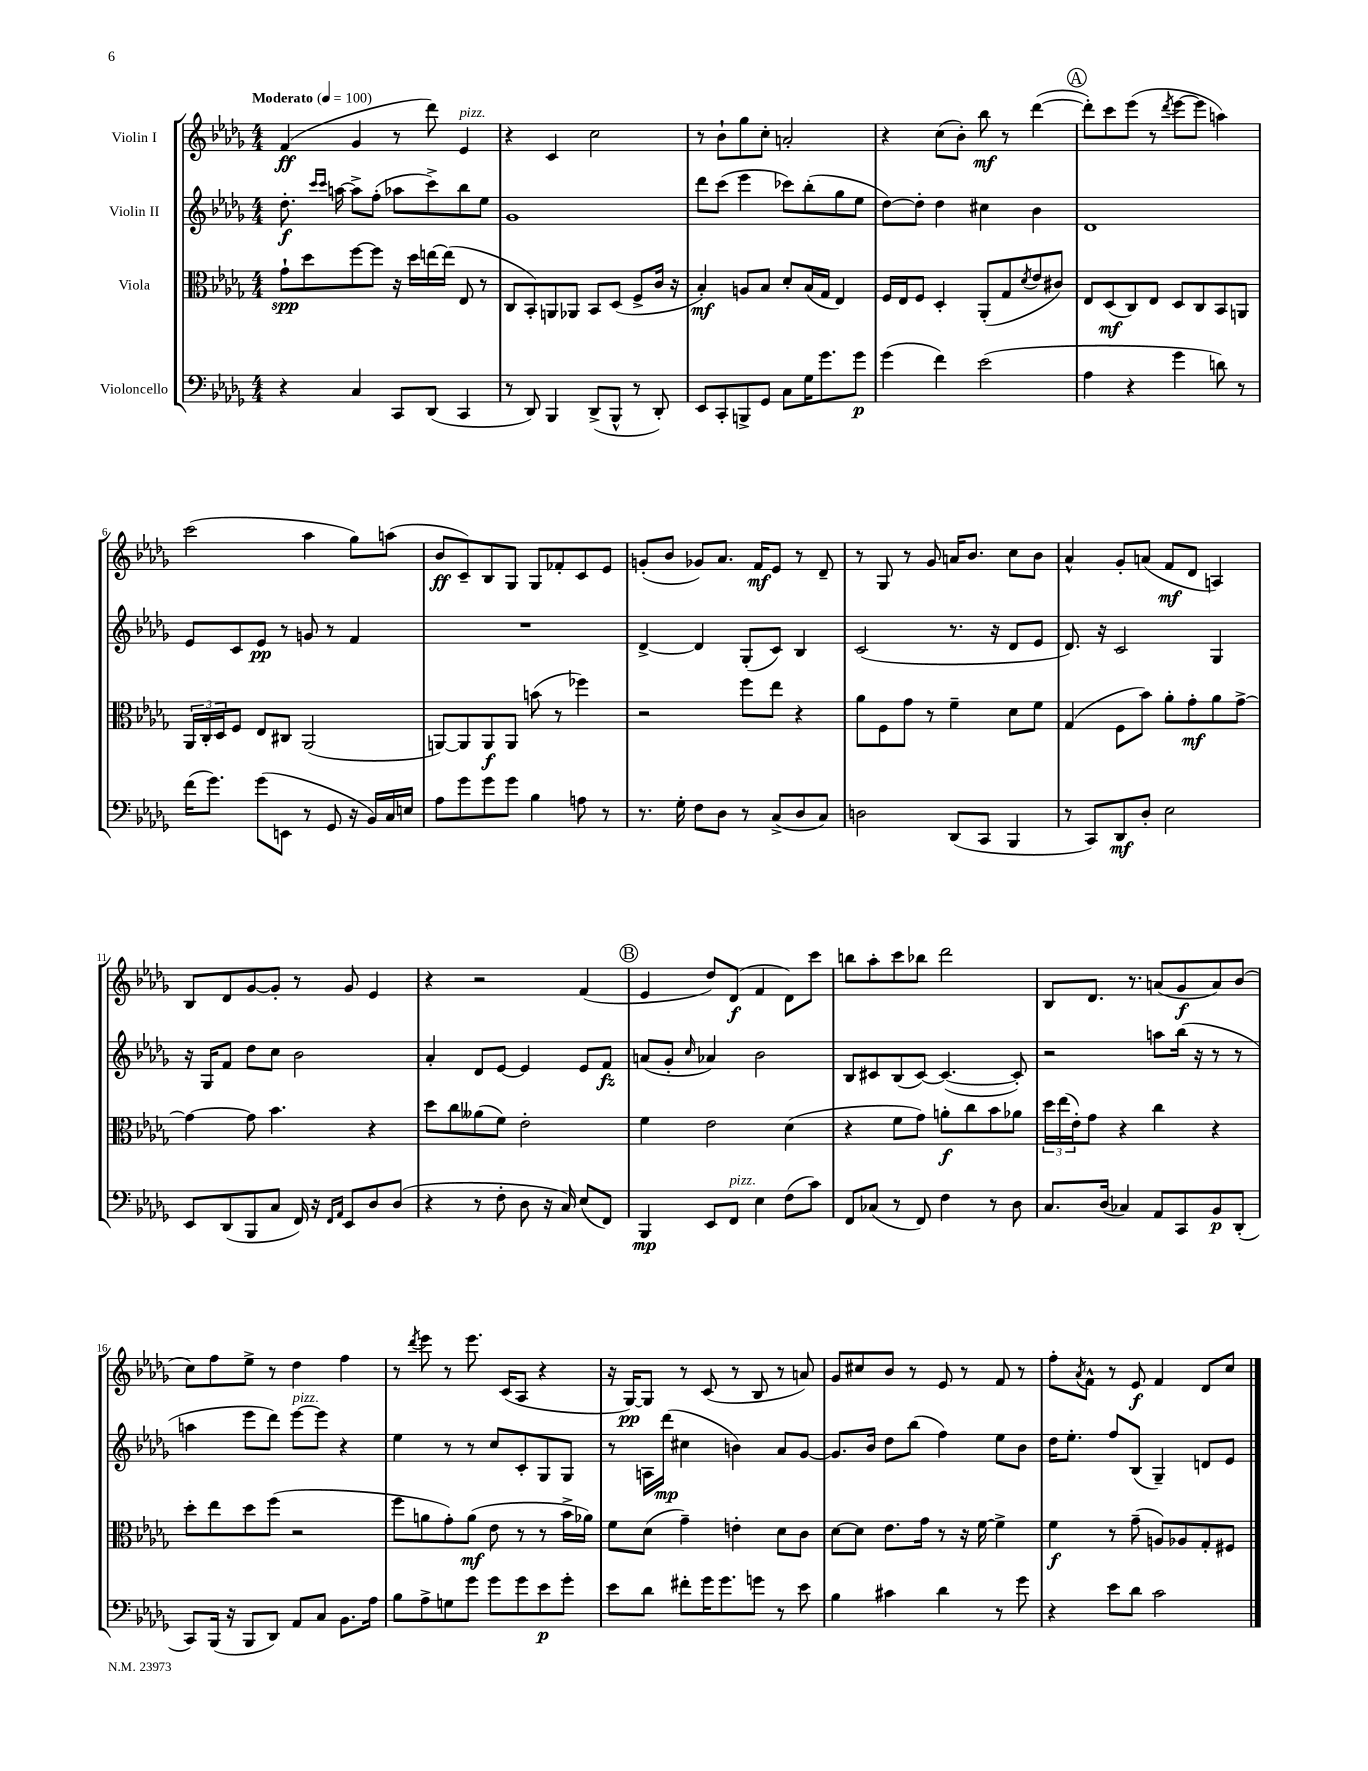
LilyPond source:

<<
\new StaffGroup <<
\new Staff = "s0" \with { instrumentName = "Violin I" } {
    \clef treble \key des \major \numericTimeSignature \time 4/4 \tempo "Moderato" 4 = 100
    f'4\ff( ges'4 r8 des'''8) ees'4^\markup { \italic "pizz." } |
    r4 c'4 c''2 |
    r8 bes'8-! ges''8 c''8-. a'2-. |
    r4 c''8( bes'8-.) bes''8\mf r8 des'''4~( |
    \mark \markup { \circle "A" } des'''8-.) c'''8 ees'''8( r8 \acciaccatura { des'''8 } ees'''8~ ees'''8 a''4) |
    c'''2( aes''4 ges''8) a''8( |
    bes'8\ff c'8--) bes8 ges8 ges8 fes'8-. c'8 ees'8 |
    g'8-.( bes'8 ges'8) aes'8. f'16\mf ees'8 r8 des'8-- |
    r8 ges8 r8 ges'8 a'16 bes'8. c''8 bes'8 |
    aes'4-^ ges'8-. a'8( f'8\mf des'8 a4) |
    bes8 des'8 ges'8~ ges'8-. r8 ges'8 ees'4 |
    r4 r2 f'4( |
    \mark \markup { \circle "B" } ees'4 des''8) des'8\f( f'4 des'8) c'''8 |
    b''8 aes''8-. c'''8 bes''8 des'''2 |
    bes8 des'8. r8. a'8( ges'8\f a'8) bes'8( |
    c''8) f''8 ees''8-> r8 des''4 f''4 |
    r8 \acciaccatura { des'''8 } ees'''8 r8 ees'''8. c'16( aes8 r4 |
    r16 ges16~\pp) ges8 r8 c'8( r8 bes8 r8 a'8) |
    ges'8 cis''8 bes'8 r8 ees'8 r8 f'8 r8 |
    f''8-. \acciaccatura { aes'8 } f'8-^ r8 ees'8\f f'4 des'8 c''8 \bar "|." |
}
\new Staff = "s1" \with { instrumentName = "Violin II" } {
    \clef treble \key des \major \numericTimeSignature \time 4/4
    des''8.-.\f \grace { c'''16 c'''16 } a''16~ a''8-> f''8-.( aes''8 c'''8->) bes''8 ees''8 |
    ges'1 |
    des'''8 c'''8( ees'''4 ces'''8) bes''8-.( ges''8 ees''8 |
    des''8~) des''8-. des''4 cis''4 bes'4 |
    \mark \markup { \circle "A" } des'1 |
    ees'8 c'8 ees'8\pp r8 g'8 r8 f'4 |
    R1 |
    des'4~-> des'4 ges8-.( c'8) bes4 |
    c'2( r8. r16 des'8 ees'8 |
    des'8.) r16 c'2 ges4 |
    r16 ges16 f'8 des''8 c''8 bes'2 |
    aes'4-. des'8 ees'8~ ees'4 ees'8 f'8\fz |
    \mark \markup { \circle "B" } a'8( ges'8-. \grace { c''16 } aes'4) bes'2 |
    bes8 cis'8 bes8( cis'8~) cis'4.~( cis'8-.) |
    r2 a''8 bes''16( r16 r8 r8 |
    a''4 ees'''8 des'''8) ees'''8~^\markup { \italic "pizz." } ees'''8 r4 |
    ees''4 r8 r8 c''8 c'8-. ges8 ges8 |
    r8 a16 des'''16\mp( cis''4 b'4) aes'8 ges'8~ |
    ges'8. bes'16 des''8 bes''8( f''4) ees''8 bes'8 |
    des''16 ees''8.-. f''8 bes8( ges4--) d'8 ees'8 \bar "|." |
}
\new Staff = "s2" \with { instrumentName = "Viola" } {
    \clef alto \key des \major \numericTimeSignature \time 4/4
    ges'8-!\spp des''8 f''8~ f''8 r16 des''16 e''16~ e''16( ees8 r8 |
    c8 bes,8-.) a,8 aes,8 bes,8 des8( f8-> c'16 r16 |
    bes4-.\mf) a8 bes8 des'8-. bes16( ges16 ees4) |
    f16 ees16 f8 des4-. aes,8-.( ges8 \acciaccatura { des'8 } ees'8 cis'8) |
    \mark \markup { \circle "A" } ees8 des8\mf( c8) ees8 des8 c8 bes,8 a,8 |
    \tuplet 3/2 { aes,16 c16-. des16 } f8 ees8 cis8 aes,2( |
    a,8~) a,8 a,8\f a,8 b'8( r8 fes''4) |
    r2 f''8 ees''8 r4 |
    aes'8 f8 ges'8 r8 f'4-- des'8 f'8 |
    ges4( f8 bes'8) aes'8-. ges'8-.\mf aes'8 ges'8~-> |
    ges'4~ ges'8 bes'4. r4 |
    des''8 c''8 aeses'8( f'8) ees'2-. |
    \mark \markup { \circle "B" } f'4 ees'2 des'4( |
    r4 f'8 ges'8) a'8-.\f c''8 bes'8 aes'8 |
    \tuplet 3/2 { des''16 ees''16( ees'16-.) } ges'8 r4 c''4 r4 |
    des''8-. ees''8 des''8 f''8( r2 |
    f''8 a'8 ges'8-.) a'8\mf( ees'8 r8 r8 bes'16-> aes'16) |
    f'8 des'8( ges'4--) e'4-. des'8 c'8 |
    des'8~ des'8 ees'8. ges'16 r8 r16 f'16~ f'4-> |
    f'4\f r8 ges'8--( a8) aes8 ges8-. fis8 \bar "|." |
}
\new Staff = "s3" \with { instrumentName = "Violoncello" } {
    \clef bass \key des \major \numericTimeSignature \time 4/4
    r4 c4 c,8 des,8( c,4 |
    r8 des,8) bes,,4 des,8->( bes,,8-^ r8 des,8-.) |
    ees,8 c,8-. b,,8-> ges,8 c8 ges16 ges'8. ges'8\p |
    ges'4( f'4) ees'2( |
    \mark \markup { \circle "A" } aes4 r4 ges'4 d'8) r8 |
    f'16( ges'8.) ges'8( e,8 r8 ges,8 r16 bes,16) c16 e16 |
    aes8 ges'8 ges'8 ges'8 bes4 a8 r8 |
    r8. ges16-. f8 des8 r8 c8->( des8 c8) |
    d2 des,8( c,8 bes,,4 |
    r8 c,8) des,8\mf des8-. ees2 |
    ees,8 des,8( bes,,8 c8 f,16) r16 \grace { f,16 aes,16 } ees,8 des8 des8( |
    r4 r8 f8-. des8 r16 c16) ees8( f,8) |
    \mark \markup { \circle "B" } bes,,4\mp ees,8 f,8^\markup { \italic "pizz." } ees4 f8( c'8) |
    f,8 ces8( r8 f,8) f4 r8 des8 |
    c8. des16( ces4) aes,8 c,8 bes,8\p des,8-.( |
    c,8) bes,,16( r16 bes,,8 des,8) aes,8 c8 bes,8. aes16 |
    bes8 aes8-> g8 ges'8 ges'8 ges'8 ees'8\p ges'8-. |
    ees'8 des'8 fis'8-. ges'16 ges'8. g'8 r8 ees'8 |
    bes4 cis'4 des'4 r8 ges'8 |
    r4 ees'8 des'8 c'2 \bar "|." |
}
>>
>>
